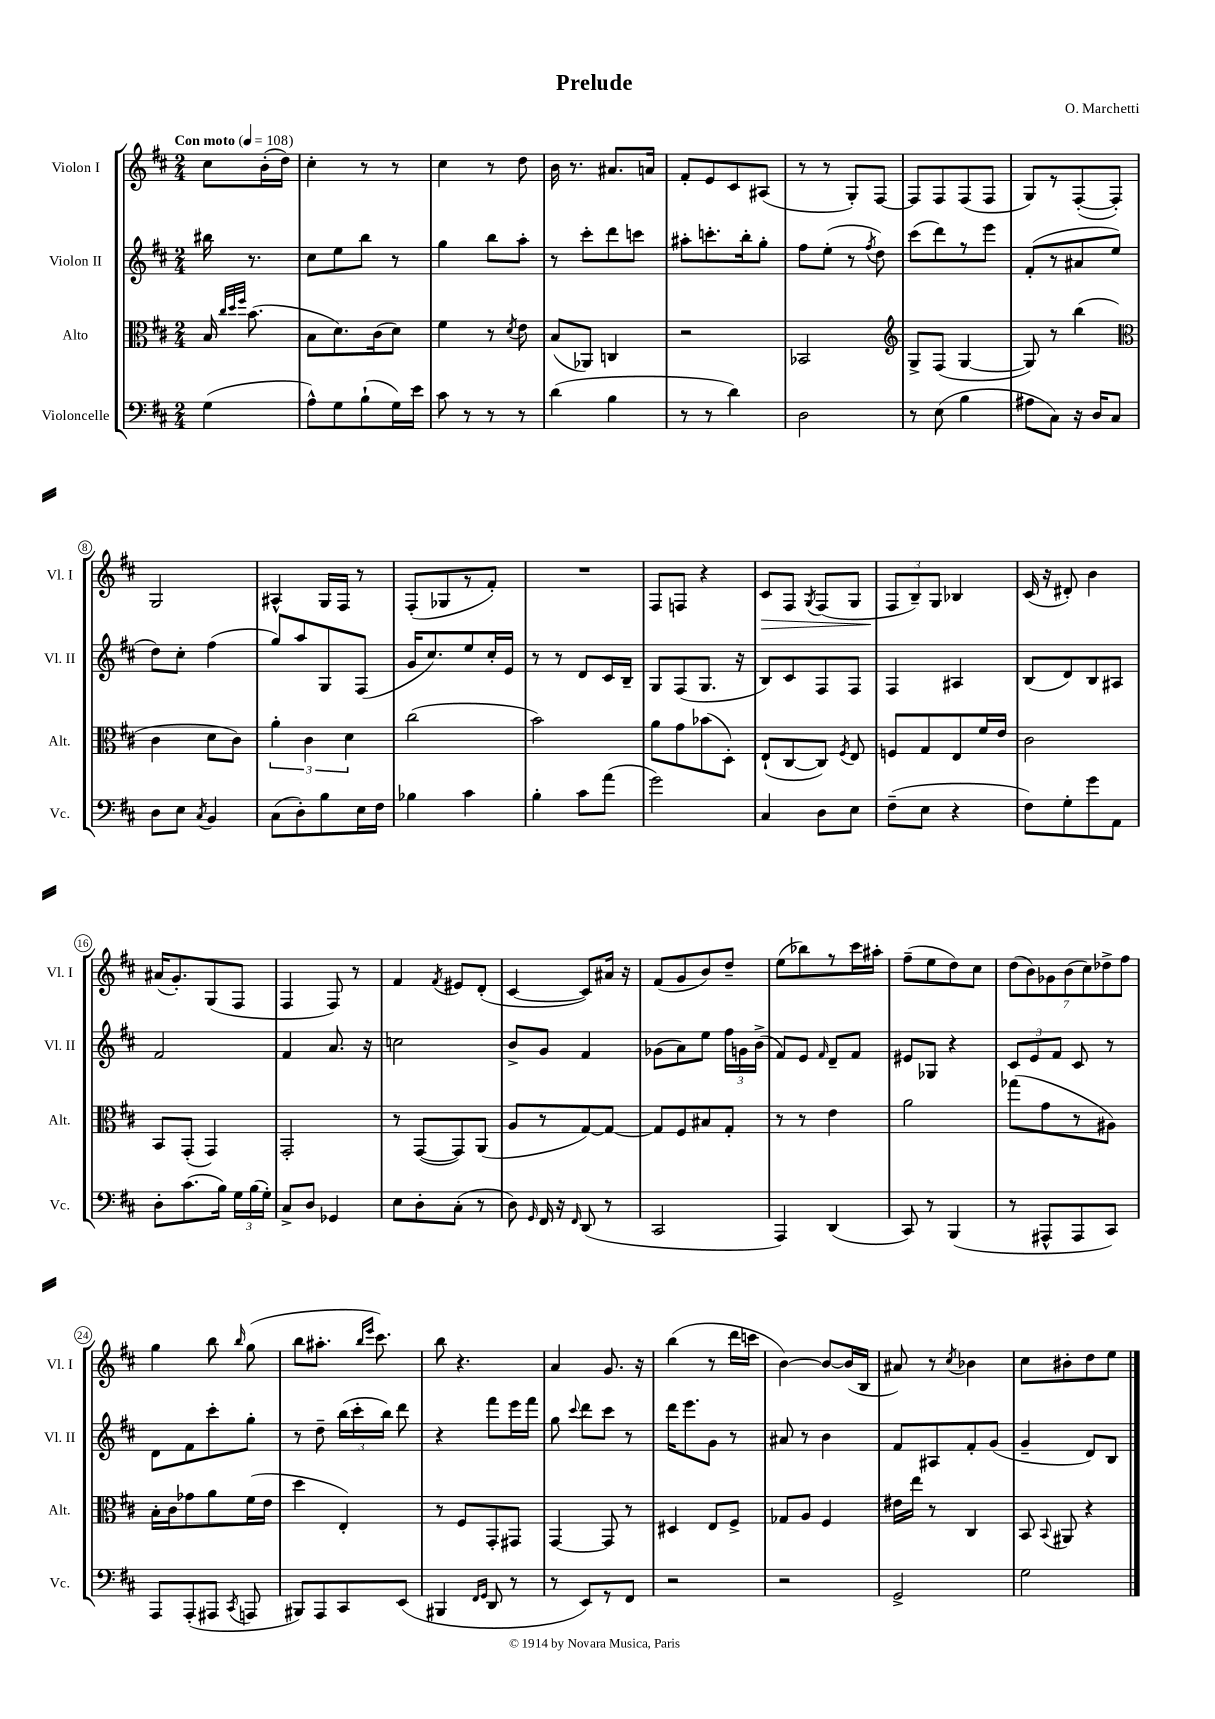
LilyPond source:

\header { title = "Prelude" composer = "O. Marchetti" }
<<
\new StaffGroup <<
\new Staff = "s0" \with { instrumentName = "Violon I" shortInstrumentName = "Vl. I" } {
    \clef treble \key d \major \numericTimeSignature \time 2/4 \partial 4 \tempo "Con moto" 4 = 108
    \autoBeamOff cis''8[ b'16-.( d''16]) |
    cis''4-. r8 r8 |
    cis''4 r8 d''8 |
    b'16 r8. ais'8.[ a'16] |
    fis'8[-. e'8 cis'8 ais8]( |
    r8 r8 g8[-.) fis8]~ |
    fis8[ fis8 fis8( fis8] |
    g8[) r8 fis8~-.( fis8]-.) |
    g2 |
    ais4-^ g16[ fis16] r8 |
    fis8[-.( ges8 r8 fis'8]-.) |
    R2 |
    fis8[ f8] r4 |
    cis'8[\> fis8] \acciaccatura { g8 } fis8[( g8] |
    \tuplet 3/2 { fis8[\! b8--) g8] } bes4 |
    cis'16( r16 dis'8-.) b'4 |
    ais'16[( g'8.-.) g8( fis8] |
    fis4 fis8) r8 |
    fis'4 \acciaccatura { fis'8 } eis'8[ d'8]-.( |
    cis'4~ cis'8[) ais'16] r16 |
    fis'8[( g'8 b'8) d''8]-- |
    e''8[( bes''8) r8 cis'''16 ais''16]-. |
    fis''8[--( e''8 d''8) cis''8] |
    \tuplet 7/4 { d''8[( b'8) ges'8 b'8( cis''8) des''8-> fis''8] } |
    g''4 b''8 \grace { b''16 } g''8( |
    b''8[ ais''8.]-. \grace { b''16[ e'''16] } cis'''8.) |
    b''8 r4. |
    a'4 g'8. r16 |
    b''4( r8 d'''16[ c'''16] |
    b'4~) b'8[~ b'16( b16] |
    ais'8) r8 \acciaccatura { cis''8 } bes'4 |
    cis''8[ bis'8-. d''8 e''8] \bar "|." |
}
\new Staff = "s1" \with { instrumentName = "Violon II" shortInstrumentName = "Vl. II" } {
    \clef treble \key d \major \numericTimeSignature \time 2/4 \partial 4
    \autoBeamOff bis''16 r8. |
    cis''8[ e''8 b''8] r8 |
    g''4 b''8[ a''8]-. |
    r8 cis'''8[-. d'''8 c'''8] |
    ais''8[-. c'''8.-. b''16-. g''8]-. |
    fis''8[ e''8]-.( r8 \acciaccatura { fis''8 } d''8) |
    cis'''8[( d'''8) r8 e'''8] |
    fis'8[-.( r8 ais'8 e''8] |
    d''8[) cis''8]-. fis''4( |
    g''8[) a''8 g8 fis8]( |
    g'16[ cis''8.) e''8 cis''16-. e'16] |
    r8 r8 d'8[ cis'16 b16]-- |
    g8[ fis8( g8.] r16 |
    b8[) cis'8 fis8 fis8] |
    fis4 ais4 |
    b8[( d'8) b8 ais8] |
    fis'2 |
    fis'4 a'8. r16 |
    c''2 |
    b'8[-> g'8] fis'4 |
    ges'8[( a'8) e''8] \tuplet 3/2 { fis''16[ g'16 b'16]->( } |
    fis'8[) e'8] \grace { fis'16 } d'8[-- fis'8] |
    eis'8[ ges8] r4 |
    \tuplet 3/2 { cis'8[ e'8 fis'8] } cis'8 r8 |
    d'8[ fis'8 cis'''8-. g''8]-. |
    r8 d''8-- \tuplet 3/2 { b''16[( cis'''16-. b''16]) } d'''8 |
    r4 fis'''8[ e'''16 fis'''16] |
    g''8 \appoggiatura { cis'''8 } d'''8[ cis'''8] r8 |
    d'''16[ e'''8. g'8] r8 |
    ais'8 r8 b'4 |
    fis'8[ ais8 fis'8-. g'8]( |
    g'4-- d'8[) b8] \bar "|." |
}
\new Staff = "s2" \with { instrumentName = "Alto" shortInstrumentName = "Alt." } {
    \clef alto \key d \major \numericTimeSignature \time 2/4 \partial 4
    \autoBeamOff b16 \grace { cis''32[ d''32 fis''32] } b'8.( |
    b8[ d'8.) cis'16( d'8]) |
    fis'4 r8 \acciaccatura { d'8 } e'8 |
    b8[( aes,8]) c4 |
    r2 |
    bes,2 |
    \clef treble g8[-> fis8]( g4~ |
    g8) r8 b''4( |
    \clef alto cis'4 d'8[ cis'8]) |
    \tuplet 3/2 { a'4-. cis'4 d'4 } |
    cis''2( |
    b'2) |
    a'8[ g'8 bes'8( d8]-.) |
    e8[-!( cis8~ cis8]) \acciaccatura { fis8 } e8 |
    f8[ g8 e8 fis'16 e'16] |
    cis'2 |
    b,8[ g,8]-.( g,4) |
    g,2-. |
    r8 g,8[~( g,8) a,8]( |
    a8[ r8 g8~) g8]~ |
    g8[ fis8 bis8 g8]-. |
    r8 r8 e'4 |
    a'2 |
    ges''8[( g'8 r8 ais8]) |
    b16[-. cis'16 ges'8 a'8 fis'16( e'16] |
    d''4 e4-.) |
    r8 fis8[ g,8-. gis,8] |
    g,4~ g,8 r8 |
    dis4 e8[ fis8]-> |
    ges8[ a8] fis4 |
    eis'16[ e''16] r8 cis4 |
    b,8 \appoggiatura { b,8 } ais,8 r4 \bar "|." |
}
\new Staff = "s3" \with { instrumentName = "Violoncelle" shortInstrumentName = "Vc." } {
    \clef bass \key d \major \numericTimeSignature \time 2/4 \partial 4
    \autoBeamOff g4( |
    a8[-^) g8 b8-!( g16) e'16] |
    cis'8 r8 r8 r8 |
    d'4( b4 |
    r8 r8 d'4) |
    d2 |
    r8 e8( b4 |
    ais8[ cis8]) r16 d16[ cis8] |
    d8[ e8] \acciaccatura { cis8 } b,4 |
    cis8[( d8-.) b8 e16 fis16] |
    bes4 cis'4 |
    b4-. cis'8[ a'8]( |
    g'2) |
    cis4 d8[ e8] |
    fis8[--( e8] r4 |
    fis8[) g8-. g'8 a,8] |
    d8[-. cis'8.( b16]) \tuplet 3/2 { g16[ b16( g16]-.) } |
    cis8[-> d8] ges,4 |
    e8[ d8-. cis8]-.( r8 |
    d8) \grace { g,16 } fis,16 r16 \grace { fis,16 } d,8( r8 |
    cis,2 |
    a,,4) d,4( |
    cis,8) r8 b,,4( |
    r8 ais,,8[-^ ais,,8 cis,8]) |
    a,,8[ a,,8-.( ais,,8] \acciaccatura { cis,8 } a,,8 |
    bis,,8[) a,,8 cis,8 e,8]( |
    bis,,4 \grace { fis,16[ g,16] } d,8 r8 |
    r8 e,8[) r8 fis,8] |
    r2 |
    r2 |
    g,2-> |
    g2 \bar "|." |
}
>>
>>
\layout { \context { \Score \override BarNumber.stencil = #(make-stencil-circler 0.1 0.3 ly:text-interface::print) } }
